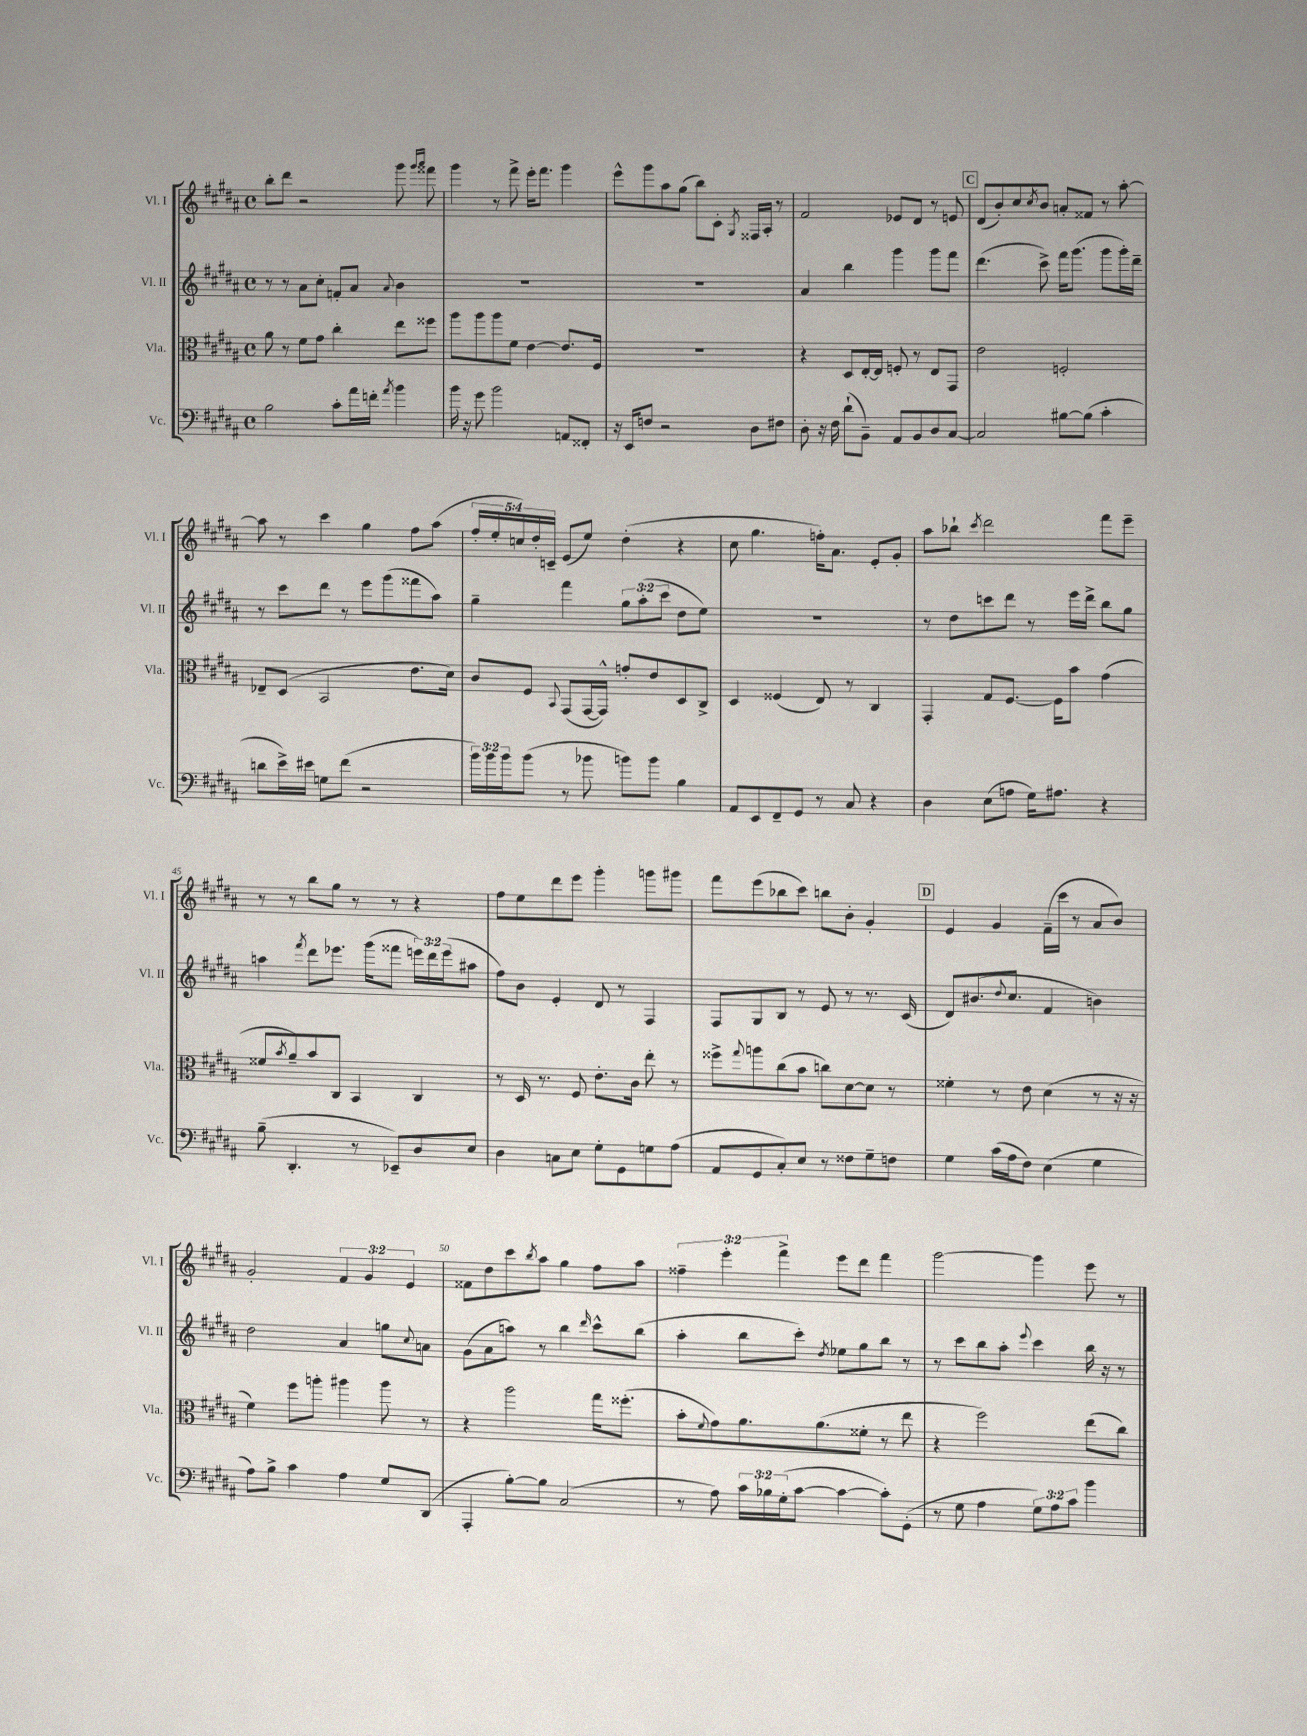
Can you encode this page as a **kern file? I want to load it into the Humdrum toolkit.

**kern	**kern	**kern	**kern
*staff4	*staff3	*staff2	*staff1
*clefF4	*clefC3	*clefG2	*clefG2
*k[f#c#g#d#a#]	*k[f#c#g#d#a#]	*k[f#c#g#d#a#]	*k[f#c#g#d#a#]
*M4/4	*M4/4	*M4/4	*M4/4
*met(c)	*met(c)	*met(c)	*met(c)
2B	8a#	8r	8bb'
.	8r	8r	8ddd#
.	8f#	8a#	2r
.	8g#	8cc#'	.
8c#'	4cc#'	8f'	.
16a#	.	8a#	.
16f'	.	.	.
8qa#	.	8qqa#	.
4b	8ee	4b	8ggg#
.	.	.	16qqggg#
.	.	.	16qqaaa#
.	8ff##	.	8fff##
=	=	=	=
16b	8aa#	1r	4ggg#
16r	.	.	.
8g#	8aa#	.	.
2b	8aa#	.	8r
.	8f#	.	8fff#^
.	[4e	.	16eee'
.	.	.	8.fff#
8AA	8.e]	.	4ggg#
8FF##'	.	.	.
.	16F#	.	.
=	=	=	=
16r	1r	1r	8eee^^
16EE	.	.	.
8F	.	.	8ggg#
2r	.	.	8aa#
.	.	.	(8gg#
.	.	.	8bb)
.	.	.	8c#'
.	.	.	8qG#
8D#	.	.	16F##
.	.	.	16A#'
8F#	.	.	8r
=	=	=	=
8D#'	4r	4a#	2f#
16r	.	.	.
16F#	.	.	.
(8d#`	8D#	4bb	.
8BB~)	[16E'	.	.
.	16E]	.	.
8AA#	8F'	4ggg#	8e-
8BB	8r	.	8d#
8D#	8E	8ggg#	8r
[8C#	8GG#	8fff#	8e
=	=	=	=
2C#]	2e	(4.ddd#	(8d#
.	.	.	8b')
.	.	.	8cc#
.	.	.	8qcc#
.	.	8ccc#^)	8b
[8B#	2F'	16fff#	8a'
.	.	(8.ggg#	.
(8B#]	.	.	8f##
4c#'	.	8ggg#	8r
.	.	16ggg#')	[8aa#'
.	.	16ddd#~	.
=	=	=	=
8d	8E-~	8r	8aa#]
16e^)	(8D#	8ccc#	8r
16e#	.	.	.
8G	2BB	8ddd#	4ccc#
(8f#	.	8r	.
2r	.	8eee	4gg#
.	.	(8ggg#	.
.	8.e	8fff##	8ff#
.	.	8aa#)	(8aa#
.	16d#)	.	.
=	=	=	=
24b)	8c#	4gg#~	20ff#'
24b	.	.	.
.	.	.	20ee'
24b	.	.	.
.	.	.	20cc)
(8b	8F#	.	.
.	.	.	20dd#'
.	.	.	20c~
.	8qqBB	.	.
8r	(8GG#	4fff#	(8e
8b-	[16GG#	.	8ee)
.	16GG#^^])	.	.
8b)	8g'	12gg#	(4dd#'
.	.	(12aa#'	.
8b	8e	.	.
.	.	12ccc#	.
4B	8D#	8dd#	4r
.	8C#^	8ee)	.
=	=	=	=
8AA#	4D#	1r	8cc#
8EE	.	.	4.gg#
8FF#~	(4F##	.	.
8GG#	.	.	.
8r	8E)	.	16ff')
.	.	.	8.a#
8C#	8r	.	.
4r	4C#	.	8e'
.	.	.	8g#'
=	=	=	=
4D#	4GG#'	8r	8aa#
.	.	8dd#	8bb-`
.	.	.	8qccc#
(8E	8G#	8ccc	2ddd#
8A	[8.F#	8ddd#	.
16G#)	.	8r	.
8.A#	16F#]	.	.
.	8b	16eee	.
.	.	16ddd#^	.
4r	(4g#	8bb	8fff#
.	.	8gg#	8eee~
=	=	=	=
(8B~	8f##	4aa	8r
.	8qb	.	.
4.DD#'	8a#~)	.	8r
.	.	8qfff#	.
.	8b	8ddd#	8bb
.	8C#	8.eee-	8gg#
8r	4BB	.	8r
.	.	(16ggg#	.
8EE-~)	.	8fff##	8r
8D#	4C#	24eee)	4r
.	.	24ddd#	.
.	.	(24eee	.
8E	.	8aa#	.
=	=	=	=
4D#	8r	8ff#)	8ff#
.	16D#	8b	8ee
.	8.r	.	.
8C	.	4e'	8ddd#
8E	8F#	.	8eee
8G#'	8.e'	8d#	4ggg#'
8GG#	.	8r	.
.	16c#	.	.
8G	8ee'	4F#	8ggg
(8A#	8r	.	8ggg#
=	=	=	=
8AA#	8ff##^	8F#	8fff#
.	8qqgg#	.	.
8GG#	8aa	8G#	(8eee
8C#')	(8cc#	8B	8bb-
8E	8b	8r	8ccc#)
8r	8cc)	8e	8bb
8F##	[8d#	8r	8b'
8G#~	8d#]	8.r	4g#'
8F	8r	.	.
.	.	(16c#	.
=	=	=	=
4G#	4f##'	8d#)	4e
.	.	(8.b#	.
(16c#	8r	.	4g#
.	.	8qqdd#	.
16A#	.	8.cc#	.
8F#)	8e	.	.
(4E	(4d#	4f#	(16f#~
.	.	.	16ccc#
.	.	.	8r
4G#	8r	4b)	8a#
.	16r	.	8b)
.	16r	.	.
=	=	=	=
8A#)	4f#)	2dd#	2g#'
8B^	.	.	.
4c#	8ff#	.	.
.	8aa'	.	.
4A#	4aa#	4a#	6f#
.	.	.	6g#
8G#	8aa#	8gg	.
.	.	.	6e
.	.	8qqcc#	.
(8DD#	8r	8a	.
=	=	=	=
4AAA#'	4r	(8g#	8f##
.	.	8a#	8dd#
[8B')	2aa#	8aa)	8ccc#
.	.	.	8qbb
8B]	.	8r	8aa#
(2C#	.	4bb	4gg#
.	.	16qqddd#	.
.	16gg#	8ccc#^^	8ff#
.	(8.ff##'	.	.
.	.	(8bb	8aa#
=	=	=	=
8r	8b'	4aa#'	6ff##~
.	8qqf#	.	.
8A#)	8g#)	.	.
.	.	.	6eee'
24c#	8.a#	8bb	.
24B-	.	.	.
(24G#'	.	.	6fff#^
[8c#	.	8ccc#')	.
.	(8.a#	.	.
.	.	8qdd#	.
4c#_	.	8ee-	8eee
.	8f##'	8gg#	8ddd#
8c#'])	8r	8bb	4fff#
(8GG#'	8ee	8r	.
=	=	=	=
8r	4r	8r	[2ggg#
8G#	.	8ccc#	.
4A#	2ff#)	8bb	.
.	.	8aa#'	.
.	.	8qqeee	.
12G#)	.	4ccc#	4ggg#]
12A#	.	.	.
12c#	.	.	.
4b	(8ee	16bb	8eee
.	.	16r	.
.	8cc#)	8r	8r
==	==	==	==
*-	*-	*-	*-
